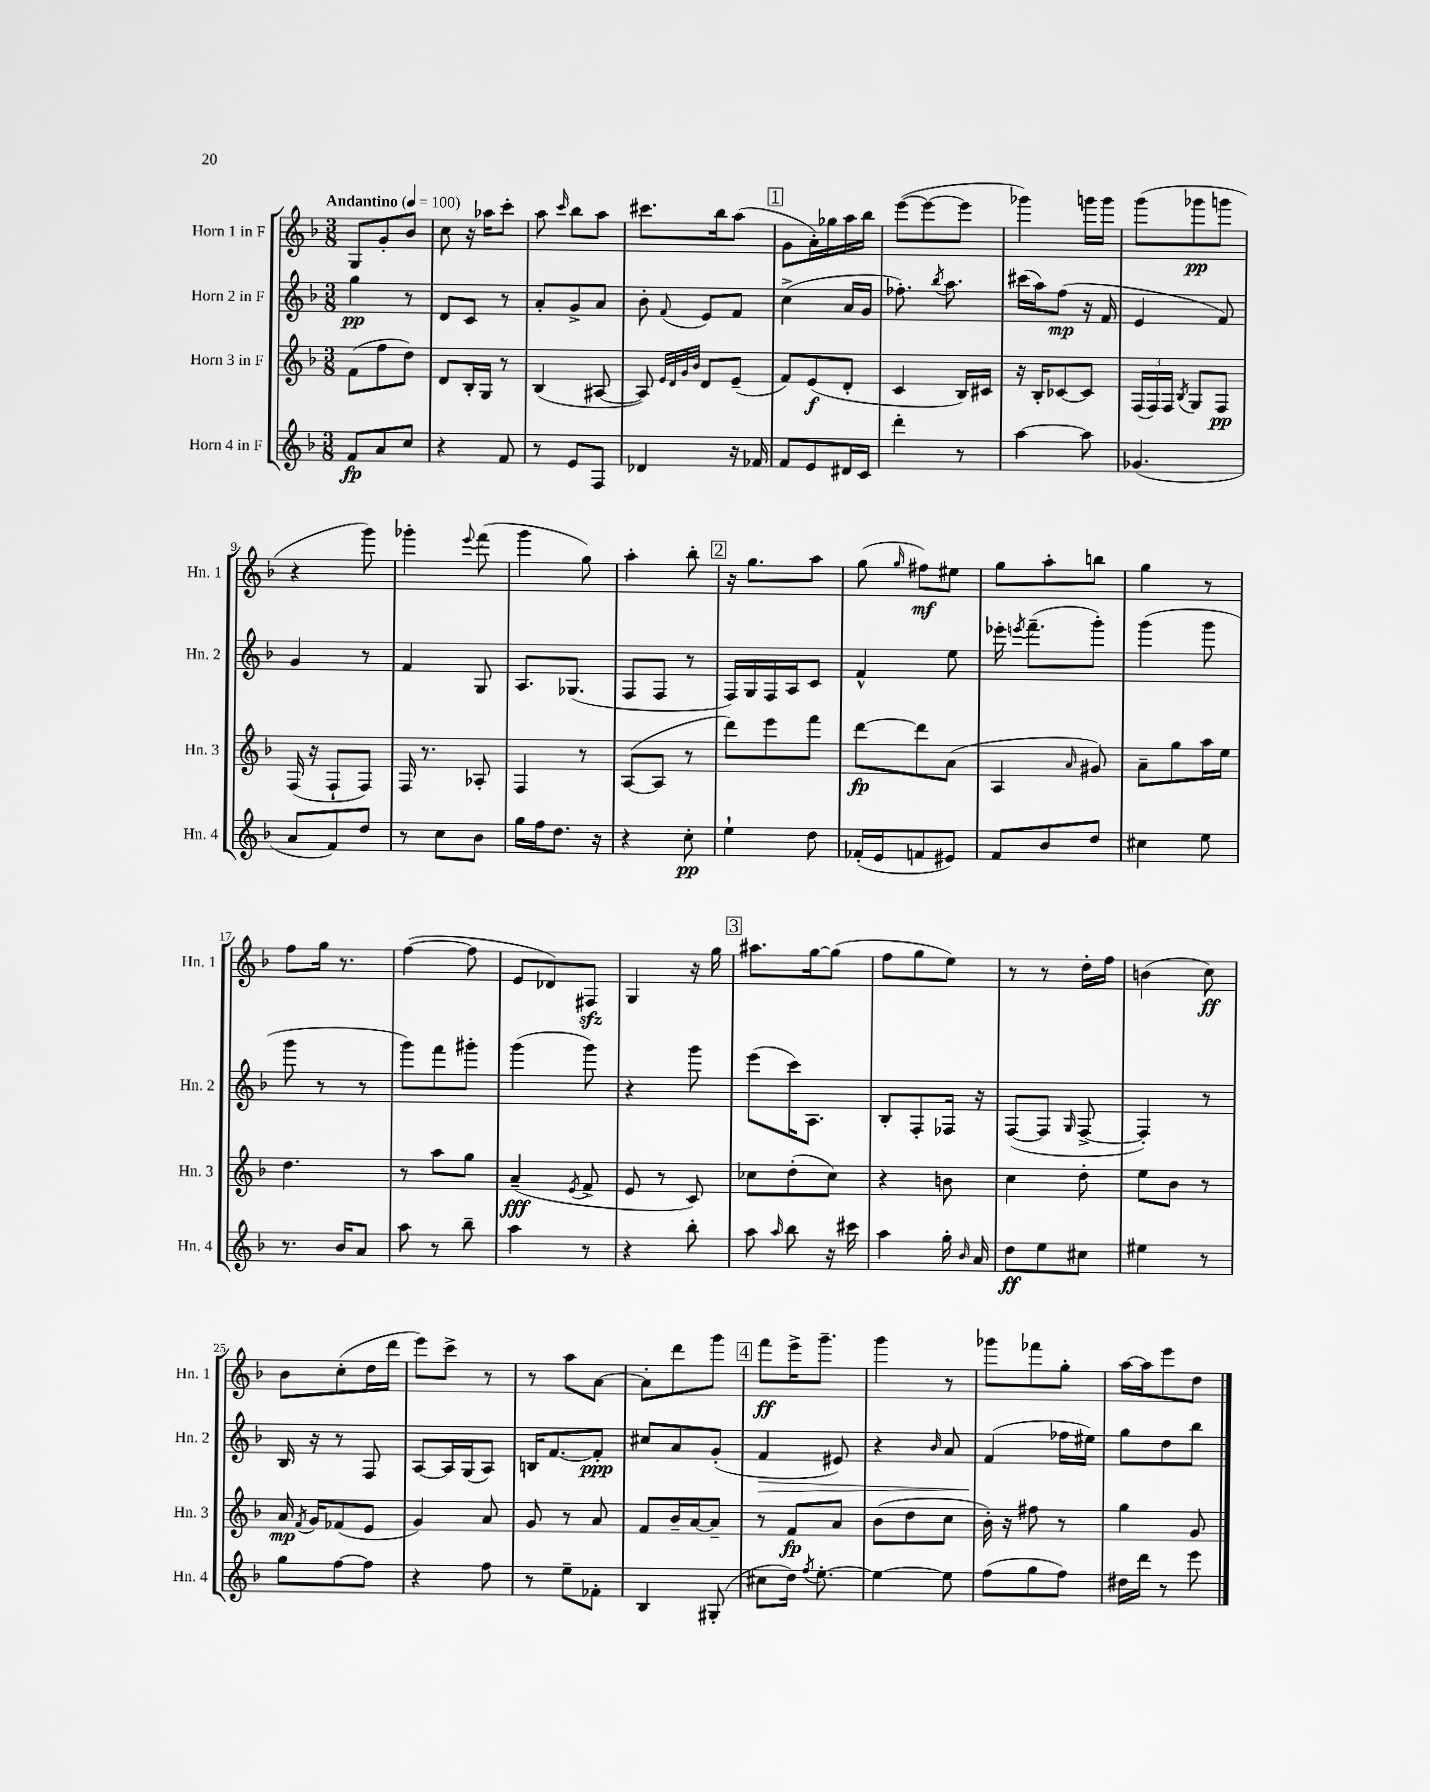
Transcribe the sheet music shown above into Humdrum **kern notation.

**kern	**dynam	**kern	**dynam	**kern	**dynam	**kern	**dynam
*part4	*part4	*part3	*part3	*part2	*part2	*part1	*part1
*staff4	*staff4	*staff3	*staff3	*staff2	*staff2	*staff1	*staff1
*I"Horn 4 in F	*	*I"Horn 3 in F	*	*I"Horn 2 in F	*	*I"Horn 1 in F	*
*I'Hn. 4	*	*I'Hn. 3	*	*I'Hn. 2	*	*I'Hn. 1	*
*clefG2	*	*clefG2	*	*clefG2	*	*clefG2	*
*k[b-]	*	*k[b-]	*	*k[b-]	*	*k[b-]	*
*M3/8	*	*M3/8	*	*M3/8	*	*M3/8	*
*MM100	*	*MM100	*	*MM100	*	*MM100	*
=1	=1	=1	=1	=1	=1	=1	=1
!	!	!	!	!	!	!LO:TX:a:B:t=Andantino	!
8f/L	fp	(8f\L	.	4gg\	pp	8G/L	.
8a/	.	8ff\	.	.	.	8g'/	.
8cc/J	.	8dd\J)	.	8r	.	8b-/J	.
=2	=2	=2	=2	=2	=2	=2	=2
4r	.	8d/L	.	8d/L	.	8cc\	.
.	.	16B-'/L	.	8c/J	.	16r	.
.	.	16G/JJ	.	.	.	16aa-X\KL	.
8f/	.	8r	.	8r	.	8ccc'\J	.
=3	=3	=3	=3	=3	=3	=3	=3
8r	.	(4B-/	.	8a'/L	.	8aa\	.
.	.	.	.	.	.	16qqccc/	.
8e/L	.	.	.	8g^/	.	8bb-\L	.
8F/J	.	[8A#X/	.	8a/J	.	8aa\J	.
=4	=4	=4	=4	=4	=4	=4	=4
4d-X/	.	8A#/])	.	8b-'\	.	8.ccc#X\L	.
.	.	32qqe/LLL	.	.	.	.	.
.	.	32qqd/	.	.	.	.	.
.	.	32qqg/	.	.	.	.	.
.	.	32qqb-/JJJ	.	8qqf/	.	.	.
.	.	8d/L	.	8e/L	.	.	.
.	.	.	.	.	.	16bb-\k	.
16r	.	(8e~/J	.	8f/J	.	(8aa\J	.
16f-X/	.	.	.	.	.	.	.
!!LO:REH:place=s1:t=1
=5	=5	=5	=5	=5	=5	=5	=5
8f/L	.	8f/L)	.	(4cc^\	.	8g\L	.
8e/	.	(8e/	f	.	.	16a'\L)	.
.	.	.	.	.	.	16gg-X\	.
16d#X/L	.	8d'/J	.	16a/LL	.	16aa\	.
16c/JJ	.	.	.	16g/JJ	.	16bb-\JJ	.
=6	=6	=6	=6	=6	=6	=6	=6
4ddd'\	.	4c/	.	8.ff-X'\)	.	([8eee\L	.
.	.	.	.	.	.	8eee\_	.
.	.	.	.	8qbb-/	.	.	.
.	.	.	.	8.aa\	.	.	.
8r	.	16B-/LL)	.	.	.	8eee\J]	.
.	.	16c#X/JJ	.	.	.	.	.
=7	=7	=7	=7	=7	=7	=7	=7
[4aa\	.	16r	.	(16ccc#X\LL	.	4ggg-X\)	.
.	.	16B-'/KL	.	16aa\J)	.	.	.
.	.	[8c-X/	.	(8ff\J	mp	.	.
8aa\]	.	8c-/J]	.	16r	.	16gggn\LL	.
.	.	.	.	16f/	.	16ggg\JJ	.
=8	=8	=8	=8	=8	=8	=8	=8
(4.g-X/	.	(24F/LL	.	4e/	.	(8ggg\L	.
.	.	24F/)	.	.	.	.	.
.	.	24F/JJ	.	.	.	.	.
.	.	8qB-/	.	.	.	.	.
.	.	8G/L	.	.	.	8ggg-X\	pp
.	.	8F/J	pp	8f/)	.	8gggn\J	.
!!LO:LB:g=z
=9	=9	=9	=9	=9	=9	=9	=9
8a/L	.	(16F/	.	4g/	.	4r	.
.	.	16r	.	.	.	.	.
8f/)	.	8F`/L	.	.	.	.	.
8dd/J	.	8F/J)	.	8r	.	8ggg\)	.
=10	=10	=10	=10	=10	=10	=10	=10
8r	.	16F/	.	4f/	.	4ggg-X'\	.
.	.	8.r	.	.	.	.	.
8cc\L	.	.	.	.	.	.	.
.	.	.	.	.	.	8qqeee/	.
8b-\J	.	8A-X'/	.	8G/	.	(8fff\	.
=11	=11	=11	=11	=11	=11	=11	=11
16gg\LL	.	4F/	.	8.A/L	.	4ggg\	.
16ff\J	.	.	.	.	.	.	.
8.dd\J	.	.	.	.	.	.	.
.	.	.	.	(8.G-X/J	.	.	.
.	.	8r	.	.	.	8gg\)	.
16r	.	.	.	.	.	.	.
=12	=12	=12	=12	=12	=12	=12	=12
4r	.	([8A/L	.	8F/L	.	4aa'\	.
.	.	8A/J]	.	8F/J	.	.	.
8cc'\	pp	8r	.	8r	.	8bb-'\	.
!!LO:REH:place=s1:t=2
=13	=13	=13	=13	=13	=13	=13	=13
4ee`\	.	8ddd\L)	.	16F/LL)	.	16r	.
.	.	.	.	16G/	.	8.gg\L	.
.	.	8eee\	.	16F/	.	.	.
.	.	.	.	16A/J	.	.	.
8dd\	.	8fff\J	.	8c/J	.	8aa\J	.
=14	=14	=14	=14	=14	=14	=14	=14
(16f-X'/LL	.	[8ddd\L	fp	4f^^/	.	(8gg\	.
16e/J	.	.	.	.	.	.	.
.	.	.	.	.	.	16qqgg/	.
8fn/	.	8ddd\]	.	.	.	8ff#X\L)	mf
8e#X/J)	.	(8a\J	.	8ee\	.	8ee#X\J	.
=15	=15	=15	=15	=15	=15	=15	=15
8f/L	.	4A/	.	16eee-X'\	.	8gg\L	.
.	.	.	.	8qeeen/	.	.	.
.	.	.	.	(8.fff~\L	.	.	.
8b-/	.	.	.	.	.	8aa'\	.
.	.	16qqa/	.	.	.	.	.
8dd/J	.	8g#X/)	.	8ggg'\J)	.	8bbn\J	.
=16	=16	=16	=16	=16	=16	=16	=16
4cc#X\	.	8a~\L	.	(4ggg\	.	4gg\	.
.	.	8gg\	.	.	.	.	.
8ee\	.	16aa\L	.	8ggg\	.	8r	.
.	.	16ee\JJ	.	.	.	.	.
!!LO:LB:g=z
=17	=17	=17	=17	=17	=17	=17	=17
8.r	.	4.dd\	.	8ggg\	.	8ff\L	.
.	.	.	.	8r	.	16gg\Jk	.
16b-/KL	.	.	.	.	.	8.r	.
8a/J	.	.	.	8r	.	.	.
=18	=18	=18	=18	=18	=18	=18	=18
8aa\	.	8r	.	8ggg\L)	.	([4ff\	.
8r	.	8aa\L	.	8fff\	.	.	.
8bb-~\	.	8gg\J	.	8ggg#X'\J	.	8ff\]	.
=19	=19	=19	=19	=19	=19	=19	=19
4aa\	.	(4a~/	fff	(4ggg\	.	8e/L	.
.	.	.	.	.	.	8d-X/)	.
.	.	8qe/	.	.	.	.	.
8r	.	8f^/	.	8ggg\)	.	8F#Xzz/J	.
=20	=20	=20	=20	=20	=20	=20	=20
4r	.	8e/	.	4r	.	4G/	.
.	.	8r	.	.	.	.	.
8bb-'\	.	8c/)	.	8ggg\	.	16r	.
.	.	.	.	.	.	16gg\	.
!!LO:REH:place=s1:t=3
=21	=21	=21	=21	=21	=21	=21	=21
8aa\	.	8cc-X\L	.	(8eee\L	.	8.aa#X\L	.
16qqaa/	.	.	.	.	.	.	.
8bb-\	.	(8dd'\	.	16ccc\K)	.	.	.
.	.	.	.	8.A\J	.	[16gg\k	.
16r	.	8cc-\J)	.	.	.	(8gg\J]	.
16ccc#X\	.	.	.	.	.	.	.
=22	=22	=22	=22	=22	=22	=22	=22
4aa\	.	4r	.	8B-'/L	.	8ff\L	.
.	.	.	.	8F'/	.	8gg\	.
16gg'\	.	8bn\	.	16F-X/Jk	.	8ee\J)	.
16qqb-/	.	.	.	.	.	.	.
16a/	.	.	.	16r	.	.	.
=23	=23	=23	=23	=23	=23	=23	=23
8dd\L	ff	4cc\	.	([8F/L	.	8r	.
8ee\	.	.	.	8F/J]	.	8r	.
.	.	.	.	16qqG/	.	.	.
8cc#X\J	.	8dd'\	.	[8F^/	.	16dd'\LL	.
.	.	.	.	.	.	16ff\JJ	.
=24	=24	=24	=24	=24	=24	=24	=24
4ee#X\	.	8ee\L	.	4F'/])	.	(4bn\	.
.	.	8b-\J	.	.	.	.	.
8r	.	8r	.	8r	.	8cc\)	ff
!!LO:LB:g=z
=25	=25	=25	=25	=25	=25	=25	=25
8gg\L	.	16a/	mp	16B-/	.	8b-\L	.
.	.	8qf/	.	.	.	.	.
.	.	16g/KL	.	16r	.	.	.
[8ff\	.	(8f-X/	.	8r	.	(8cc'\	.
8ff\J]	.	8e/J	.	8F/	.	16dd\L	.
.	.	.	.	.	.	16ddd\JJ	.
=26	=26	=26	=26	=26	=26	=26	=26
4r	.	4g/)	.	[8A/L	.	8eee\L)	.
.	.	.	.	16A/L]	.	8ccc^\J	.
.	.	.	.	(16G/J	.	.	.
8ff\	.	8a/	.	8A/J)	.	8r	.
=27	=27	=27	=27	=27	=27	=27	=27
8r	.	8g/	.	16Bn/KL	.	8r	.
.	.	.	.	[8.f/	.	.	.
8ee~\L	.	8r	.	.	.	8aa\L	.
8f-X'\J	.	8a/	.	8f'/J]	ppp	[8a\J	.
=28	=28	=28	=28	=28	=28	=28	=28
4B-/	.	8f/L	.	8cc#X/L	.	8a'\L]	.
.	.	16b-~/L	.	8a/	.	8ddd\	.
.	.	[16a/J	.	.	.	.	.
(8G#X'/	.	8a~/J]	.	(8g'/J	.	8ggg\J	.
!!LO:REH:place=s1:t=4
=29	=29	=29	=29	=29	=29	=29	=29
!	!	!	!	!	!LO:HP:b	!	!
8cc#X\L	.	8r	.	4f/	>	8fff\L	ff
16dd\Jk)	.	8f/L	fp	.	.	16eee^\K	.
8qff/	.	.	.	.	.	.	.
[8.ee'\	.	.	.	.	.	8.ggg~\J	.
.	.	8a/J	.	8e#X/)	.	.	.
=30	=30	=30	=30	=30	=30	=30	=30
4ee\_	.	(8b-\L	.	4r	.	4ggg\	.
.	.	8dd\	.	.	.	.	.
.	.	.	.	16qqb-/	.	.	.
8ee\]	.	8cc\J	.	8a/	.	8r	.
=31	=31	=31	=31	=31	=31	=31	=31
(8ff\L	.	16b-'\)	.	(4f/	.	8ggg-X\L	.
.	.	16r	.	.	.	.	.
8gg\	.	8ff#X\	.	.	.	8fff-X\	.
8ff\J)	.	8r	.	16ff-X\LL	]	8gg'\J	.
.	.	.	.	16ee#X\JJ)	.	.	.
=32	=32	=32	=32	=32	=32	=32	=32
16dd#X\LL	.	4gg\	.	8gg\L	.	[16aa\LL	.
16ddd\JJ	.	.	.	.	.	16aa\J]	.
8r	.	.	.	8dd\	.	8eee\	.
8eee\	.	8g/	.	8bb-\J	.	8dd\J	.
==	==	==	==	==	==	==	==
*-	*-	*-	*-	*-	*-	*-	*-
